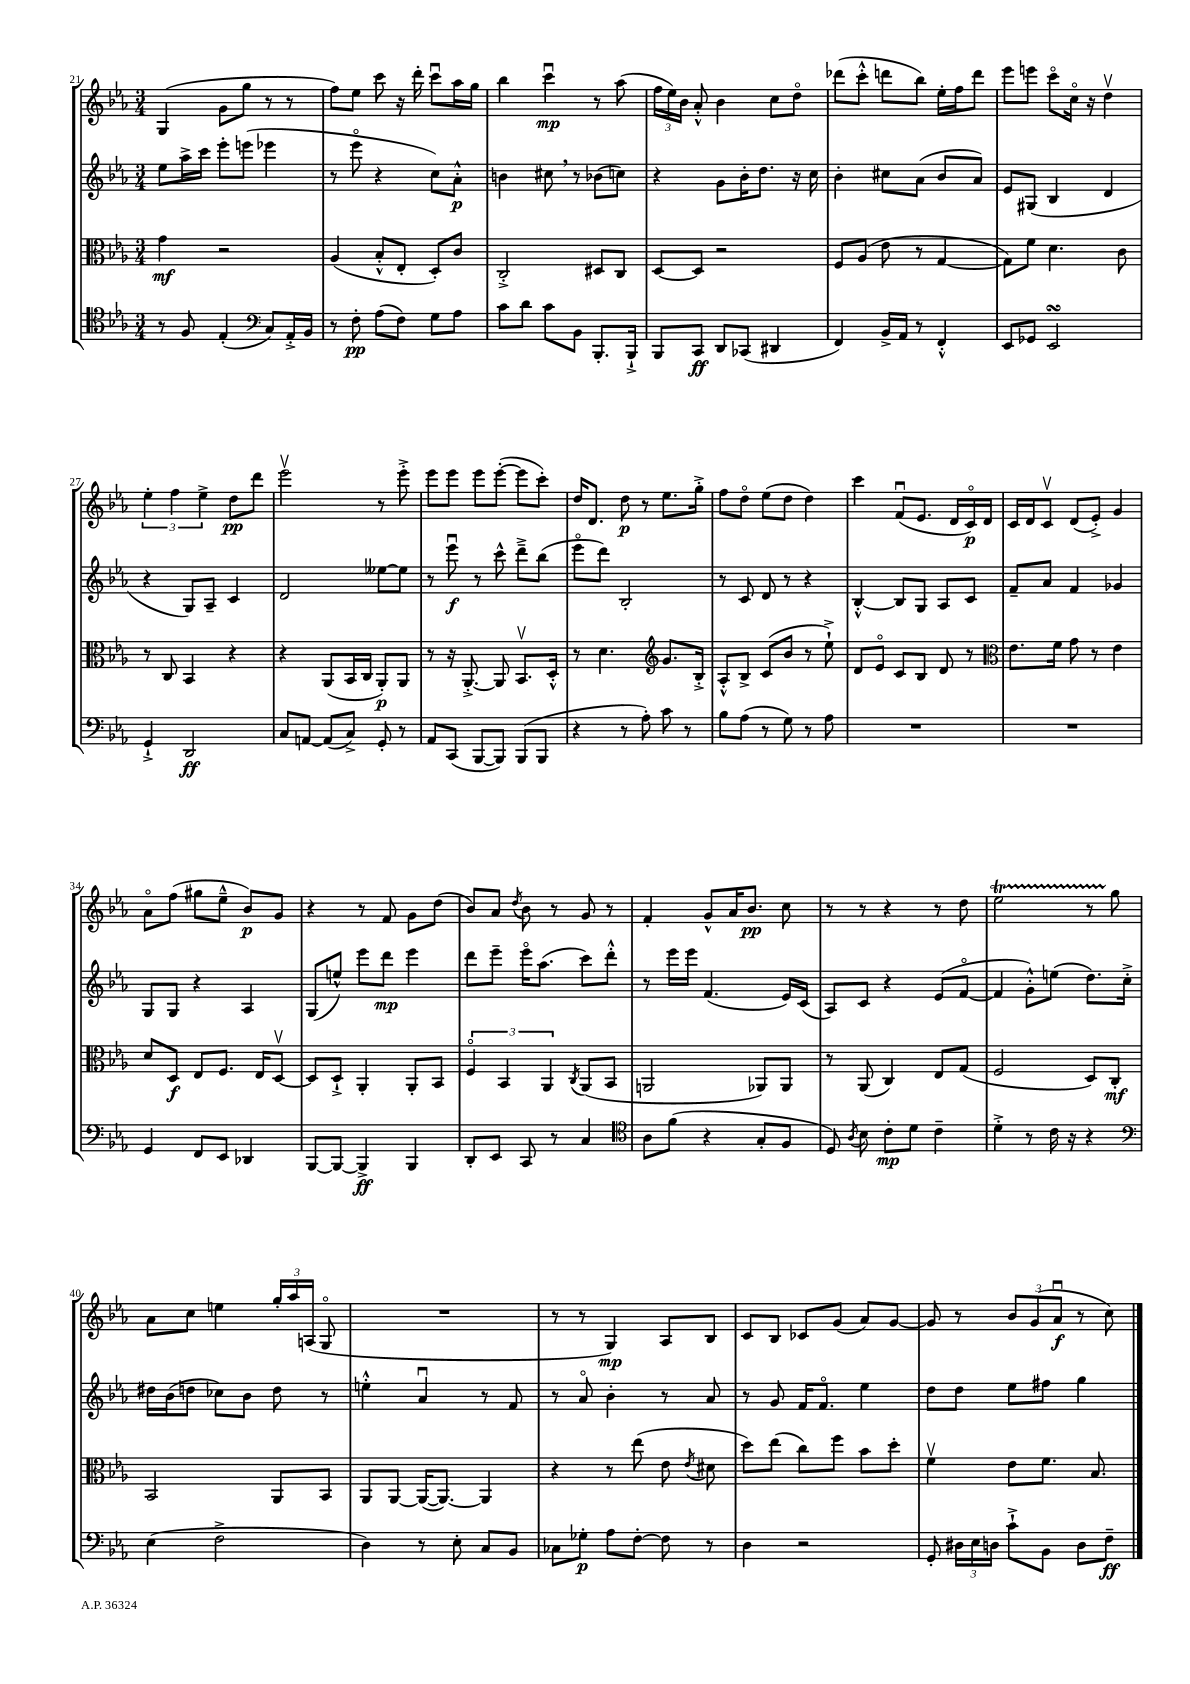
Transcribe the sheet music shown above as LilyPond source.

<<
\new StaffGroup <<
\new Staff = "s0" {
    \clef treble \key ees \major \numericTimeSignature \time 3/4
    \autoBeamOff g4( g'8[ g''8] r8 r8 |
    f''8[) ees''8] c'''8 r16 d'''16-. c'''8[\downbow aes''16 g''16] |
    bes''4 c'''4\downbow\mp r8 aes''8( |
    \tuplet 3/2 { f''16[ ees''16) bes'16] } aes'8-.-^ bes'4 c''8[ d''8]\flageolet |
    des'''8[( c'''8]-.-^ d'''8[ bes''8]) ees''16[-. f''16 d'''8] |
    ees'''8[ e'''8] c'''8[\flageolet c''16]\flageolet r16 d''4\upbow |
    \tuplet 3/2 { ees''4-. f''4 ees''4-> } d''8[\pp d'''8] |
    ees'''2\upbow r8 ees'''8-.-> |
    ees'''8[ ees'''8] ees'''8[ ees'''8]~-.( ees'''8[ c'''8]-.) |
    d''16[ d'8.] d''8\p r8 ees''8.[ g''16]-.-> |
    f''8[ d''8]\flageolet ees''8[( d''8] d''4) |
    c'''4 f'8[\downbow( ees'8.] d'16[ c'16\flageolet\p) d'16] |
    c'16[ d'16 c'8]\upbow d'8[( ees'8]-.->) g'4 |
    aes'8[\flageolet f''8]( gis''8[ ees''8]---^ bes'8[\p) g'8] |
    r4 r8 f'8 g'8[ d''8]( |
    bes'8[) aes'8] \acciaccatura { d''8 } bes'8 r8 g'8 r8 |
    f'4-. g'8[-^ aes'16 bes'8.]\pp c''8 |
    r8 r8 r4 r8 d''8 |
    ees''2\startTrillSpan r8 g''8\stopTrillSpan |
    aes'8[ c''8] e''4 \tuplet 3/2 { g''16[-. aes''16 a16]( } g8\flageolet |
    R2. |
    r8 r8 g4\mp) aes8[ bes8] |
    c'8[ bes8] ces'8[ g'8]( aes'8[) g'8]~ |
    g'8 r8 \tuplet 3/2 { bes'8[ g'8( aes'8]\downbow\f } r8 c''8) \bar "|." |
}
\new Staff = "s1" {
    \clef treble \key ees \major \numericTimeSignature \time 3/4
    \autoBeamOff ees''8[ aes''16-> c'''16] ees'''8[-. e'''8]( ees'''4 |
    r8 ees'''8\flageolet r4 c''8[) aes'8]-.-^\p |
    b'4 cis''8 \breathe r8 bes'8[( c''8]) |
    r4 g'8[ bes'16-. d''8.] r16 c''16 |
    bes'4-. cis''8[ aes'8]( bes'8[ aes'8]) |
    ees'8[ gis8]( bes4 d'4 |
    r4 g8[) aes8]-- c'4 |
    d'2 eeses''8[~ eeses''8] |
    r8 ees'''8\downbow\f r8 c'''8-^ d'''8[---> bes''8]( |
    ees'''8[\flageolet d'''8]) bes2-. |
    r8 c'8 d'8 r8 r4 |
    bes4~-.-^ bes8[ g8] aes8[ c'8] |
    f'8[-- aes'8] f'4 ges'4 |
    g8[ g8] r4 aes4 |
    g8[( e''8]-^) ees'''8[ d'''8]\mp ees'''4 |
    d'''8[ ees'''8]-- ees'''16[\flageolet aes''8.]( c'''8[) d'''8]-.-^ |
    r8 ees'''16[ ees'''16] f'4.( ees'16[) c'16]( |
    aes8[) c'8] r4 ees'8[( f'8]~\flageolet |
    f'4 g'8[-.-^) e''8]( d''8.[) c''16]-.-> |
    dis''16[ bes'16( d''8] ces''8[) bes'8] d''8 r8 |
    e''4-.-^ aes'4\downbow r8 f'8 |
    r8 aes'8\flageolet bes'4-. r8 aes'8 |
    r8 g'8 f'16[ f'8.]\flageolet ees''4 |
    d''8[ d''8] ees''8[ fis''8] g''4 \bar "|." |
}
\new Staff = "s2" {
    \clef alto \key ees \major \numericTimeSignature \time 3/4
    \autoBeamOff g'4\mf r2 |
    aes4( bes8[-.-^ ees8]-. d8[-.) c'8] |
    c2-.-> dis8[ c8] |
    d8[~ d8] r2 |
    f8[ aes8]( ees'8 r8 g4~ |
    g8[) f'8] d'4. c'8 |
    r8 c8 bes,4 r4 |
    r4 aes,8[( bes,16 c16] aes,8[-.\p) aes,8] |
    r8 r16 aes,8.~-.-> aes,8 bes,8.[\upbow d16]-.-^ |
    r8 d'4. \clef treble g'8.[ bes16]-.-> |
    aes8[-.-^ bes8]-> c'8[( bes'8] r8 ees''8-!->) |
    d'8[ ees'8]\flageolet c'8[ bes8] d'8 r8 |
    \clef alto ees'8.[ f'16] g'8 r8 ees'4 |
    d'8[ d8]\f ees8[ f8.] ees16[ d8]~\upbow |
    d8[ d8]-!-> aes,4-. aes,8[-. bes,8] |
    \tuplet 3/2 { f4\flageolet bes,4 aes,4 } \acciaccatura { c8 } aes,8[( bes,8] |
    a,2 aes,8[) aes,8] |
    r8 aes,8( c4) ees8[ g8]( |
    f2 d8[) c8]-.\mf |
    bes,2 aes,8[ bes,8] |
    aes,8[ aes,8]~ aes,16[~( aes,8.]~) aes,4 |
    r4 r8 ees''8( ees'8 \acciaccatura { ees'8 } dis'8 |
    d''8[) ees''8]( c''8[) f''8] bes'8[ d''8]-. |
    f'4\upbow ees'8[ f'8.] bes8. \bar "|." |
}
\new Staff = "s3" {
    \clef tenor \key ees \major \numericTimeSignature \time 3/4
    \autoBeamOff r8 f8 ees4-.( \clef bass c8[) aes,16-.-> bes,16] |
    r8 f8-.\pp aes8[( f8]) g8[ aes8] |
    c'8[ d'8] c'8[ bes,8] bes,,8.[-. bes,,16]-!-> |
    bes,,8[ c,8]\ff d,8[ ces,8]( dis,4 |
    f,4) bes,16[-> aes,16] r8 f,4-.-^ |
    ees,8[ ges,8] ees,2\turn |
    g,4-!-> d,2\ff |
    c8[ a,8]~ a,8[( c8]->) g,8-. r8 |
    aes,8[ c,8]( bes,,8[~ bes,,8]) bes,,8[( bes,,8] |
    r4 r8 aes8-.) c'8 r8 |
    bes8[ aes8]( r8 g8) r8 aes8 |
    R2. |
    R2. |
    g,4 f,8[ ees,8] des,4 |
    bes,,8[~ bes,,8]~ bes,,4->\ff bes,,4 |
    d,8[-. ees,8] c,8 r8 c4 |
    \clef tenor aes8[ f'8]( r4 g8[-. f8] |
    d8) \acciaccatura { aes8 } bes8 c'8[-.\mp d'8] c'4-- |
    d'4-.-> r8 c'16 r16 r4 |
    \clef bass ees4( f2-> |
    d4) r8 ees8-. c8[ bes,8] |
    ces8[ ges8]-.\p aes8[ f8]~-. f8 r8 |
    d4 r2 |
    g,8-. \tuplet 3/2 { dis16[ ees16 d16] } c'8[-!-> bes,8] d8[ f8]--\ff \bar "|." |
}
>>
>>
\layout { \context { \Score currentBarNumber = #21 } }
